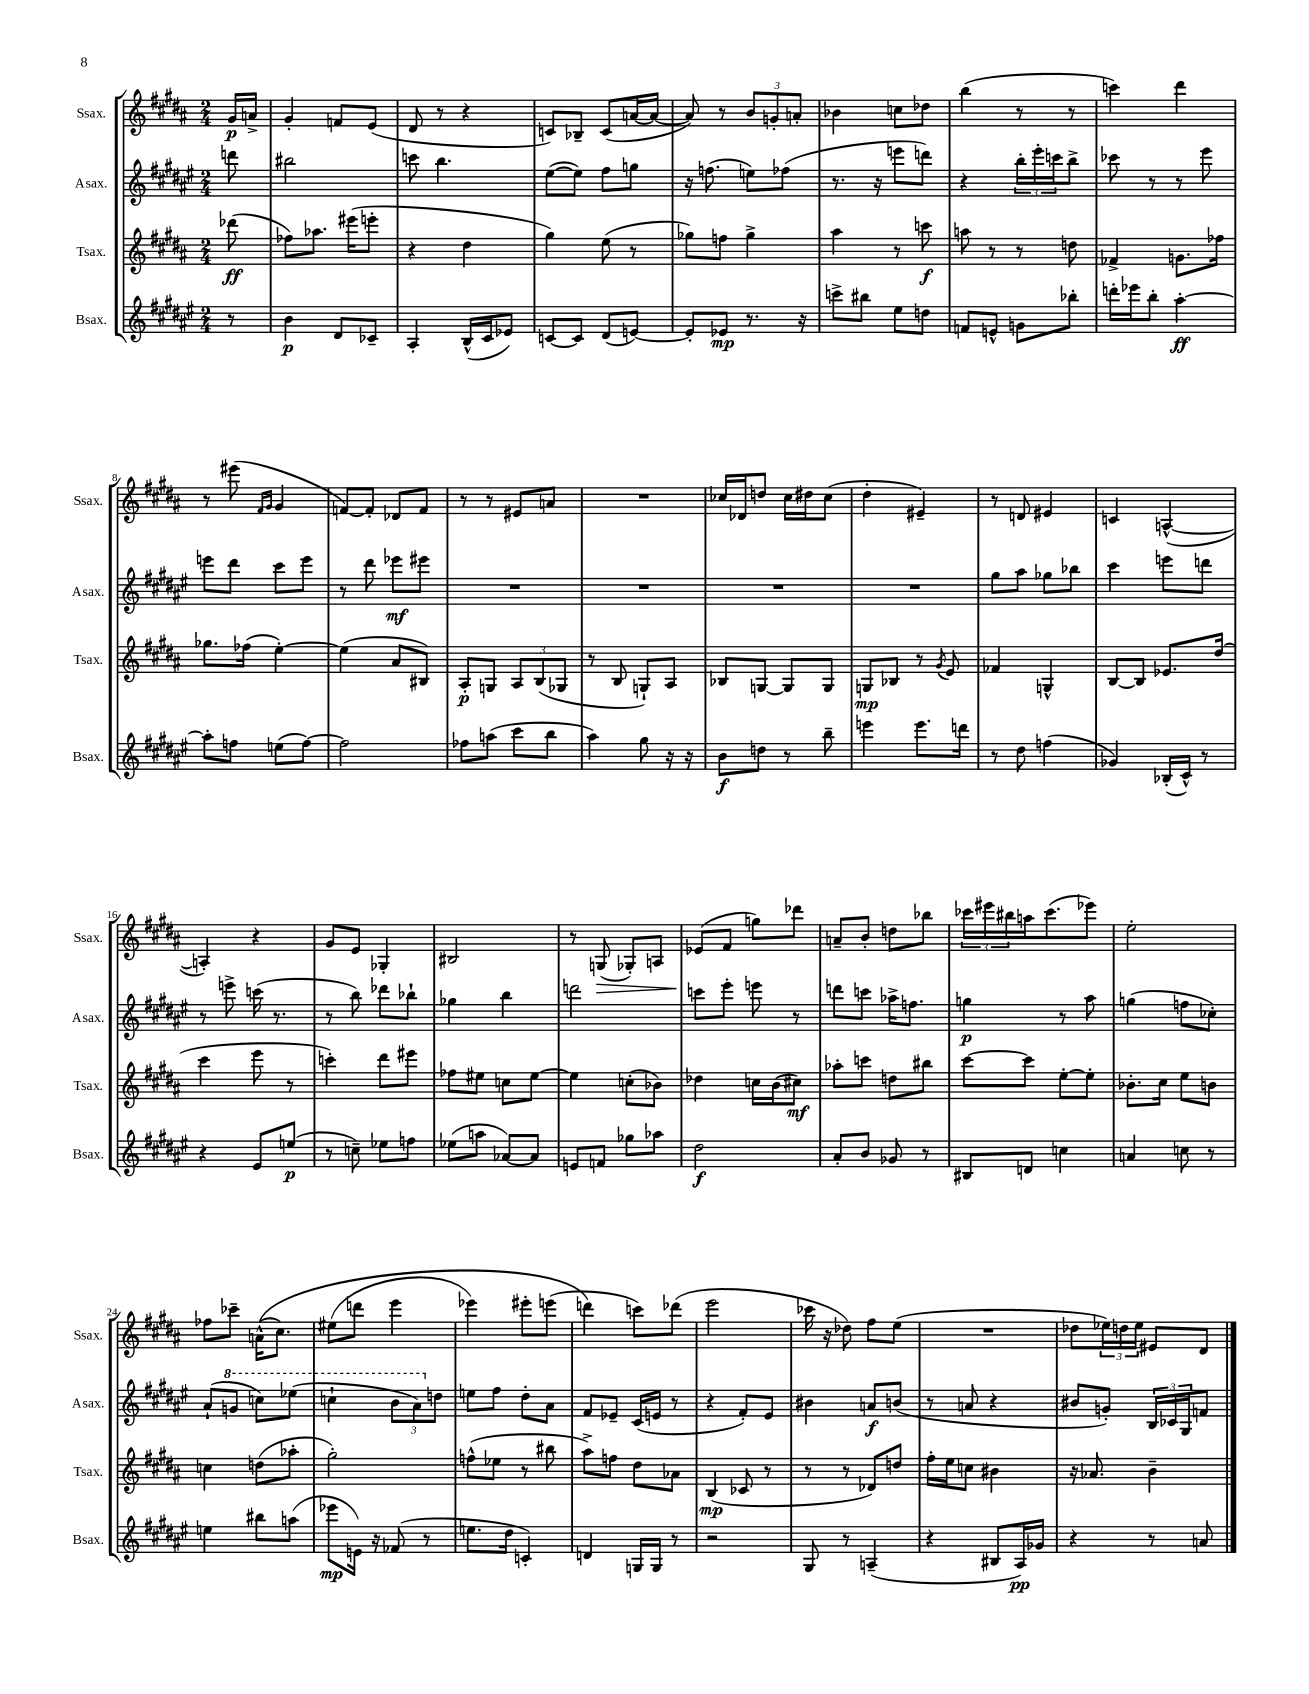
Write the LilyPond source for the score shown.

<<
\new StaffGroup <<
\new Staff = "s0" \with { instrumentName = "Ssax." shortInstrumentName = "Ssax." } {
    \clef treble \key b \major \numericTimeSignature \time 2/4 \partial 8
    gis'16\p a'16-> |
    gis'4-. f'8 e'8( |
    dis'8 r8 r4 |
    c'8) bes8-- c'8( a'16~ a'16~ |
    a'8) r8 \tuplet 3/2 { b'8 g'8-. a'8-. } |
    bes'4 c''8 des''8 |
    b''4( r8 r8 |
    c'''4) dis'''4 |
    r8 eis'''8( \grace { fis'16 gis'16 } gis'4 |
    f'8~) f'8-. des'8 f'8 |
    r8 r8 eis'8 a'8 |
    R2 |
    ces''16 des'16 d''8 ces''16 dis''16 ces''8( |
    dis''4-. eis'4--) |
    r8 d'8 eis'4 |
    c'4 a4~-^( |
    a4-.) r4 |
    gis'8 e'8 ges4-. |
    bis2 |
    r8 g8\>( ges8-.) a8 |
    ees'8\!( fis'8 g''8) des'''8 |
    a'8-- b'8-. d''8 bes''8 |
    \tuplet 3/2 { ces'''16 eis'''16 bis''16 } a''16 ces'''8.( ees'''8) |
    e''2-. |
    fes''8 ces'''8-- a'16-^(\( cis''8.) |
    eis''8( d'''8 e'''4 |
    ees'''4) eis'''8-. e'''8( |
    d'''4\) c'''8) des'''8( |
    e'''2 |
    ces'''16 r16 des''8) fis''8 e''8( |
    R2 |
    des''8 \tuplet 3/2 { ees''16) d''16 ees''16 } eis'8 dis'8 \bar "|." |
}
\new Staff = "s1" \with { instrumentName = "Asax." shortInstrumentName = "Asax." } {
    \clef treble \key fis \major \numericTimeSignature \time 2/4 \partial 8
    d'''8 |
    bis''2 |
    c'''8 b''4. |
    eis''8~( eis''8) fis''8 g''8 |
    r16 f''8.( e''8) fes''8( |
    r8. r16 e'''8 d'''8) |
    r4 \tuplet 3/2 { b''16-. eis'''16-. c'''16 } b''8-> |
    ces'''8 r8 r8 eis'''8 |
    e'''8 dis'''8 cis'''8 e'''8 |
    r8 dis'''8 ees'''8\mf eis'''8 |
    R2 |
    R2 |
    R2 |
    R2 |
    gis''8 ais''8 ges''8 bes''8 |
    cis'''4 e'''8 d'''8 |
    r8 e'''8-> c'''16( r8. |
    r8 b''8) des'''8 bes''8-! |
    ges''4 b''4 |
    d'''2 |
    c'''8 eis'''8-. e'''8 r8 |
    d'''8 c'''8 aes''16-> f''8. |
    g''4\p r8 ais''8 |
    g''4( f''8 ces''8-.) |
    ais'8-!( \ottava #1 g''8 c'''8) ees'''8( |
    c'''4-! \tuplet 3/2 { b''8 ais''8) \ottava #0 d''8 } |
    e''8 fis''8 dis''8-. ais'8 |
    fis'8 ees'8-- cis'16( e'16 r8 |
    r4 fis'8-.) eis'8 |
    bis'4 a'8\f b'8( |
    r8 a'8 r4 |
    bis'8 g'8-.) \tuplet 3/2 { b16 ces'16 gis16 } f'8 \bar "|." |
}
\new Staff = "s2" \with { instrumentName = "Tsax." shortInstrumentName = "Tsax." } {
    \clef treble \key b \major \numericTimeSignature \time 2/4 \partial 8
    des'''8\ff( |
    fes''8) aes''8. eis'''16( e'''8-. |
    r4 dis''4 |
    gis''4) e''8( r8 |
    ges''8) f''8 ges''4-> |
    ais''4 r8 c'''8\f |
    a''8 r8 r8 d''8 |
    fes'4-> g'8. fes''16 |
    ges''8. fes''16( e''4~-.) |
    e''4( ais'8 bis8) |
    ais8-.\p g8 \tuplet 3/2 { ais8 b8( ges8 } |
    r8 b8 g8-!) ais8 |
    bes8 g8~ g8 g8 |
    g8\mp bes8 r8 \acciaccatura { gis'8 } e'8 |
    fes'4 g4-^ |
    b8~ b8 ees'8. dis''16( |
    cis'''4 e'''8 r8 |
    c'''4-.) dis'''8 eis'''8 |
    fes''8 eis''8 c''8 eis''8~ |
    eis''4 c''8-.( bes'8) |
    des''4 c''16 b'16( cis''8\mf) |
    aes''8-. c'''8 d''8 bis''8 |
    cis'''8~ cis'''8 e''8~-. e''8-. |
    bes'8.-. cis''16 e''8 b'8 |
    c''4 d''8( aes''8-. |
    gis''2-.) |
    f''8-^( ees''8 r8 bis''8 |
    ais''8->) f''8 dis''8 aes'8 |
    b4\mp( ces'8 r8 |
    r8 r8 des'8) d''8 |
    fis''16-. e''16 c''8 bis'4 |
    r16 aes'8. b'4-- \bar "|." |
}
\new Staff = "s3" \with { instrumentName = "Bsax." shortInstrumentName = "Bsax." } {
    \clef treble \key fis \major \numericTimeSignature \time 2/4 \partial 8
    r8 |
    b'4\p dis'8 ces'8-- |
    ais4-. b16-^( cis'16 ees'8) |
    c'8~ c'8 dis'8( e'8~) |
    e'8-. ees'8\mp r8. r16 |
    c'''8-> bis''8 eis''8 d''8 |
    f'8 e'8-^ g'8 bes''8-. |
    d'''16-. ees'''16 b''8-. ais''4~-.\ff |
    ais''8-. f''8 e''8( f''8~) |
    f''2 |
    fes''8 a''8( cis'''8 b''8 |
    ais''4) gis''8 r16 r16 |
    b'8\f d''8 r8 b''8-- |
    e'''4 e'''8. d'''16 |
    r8 dis''8 f''4( |
    ges'4) bes16-.( cis'16-^) r8 |
    r4 eis'8 e''8\p( |
    r8 c''8--) ees''8 f''8 |
    ees''8( a''8 aes'8~) aes'8 |
    e'8 f'8 ges''8 aes''8 |
    dis''2\f |
    ais'8-. b'8 ges'8 r8 |
    bis8 d'8 c''4 |
    a'4 c''8 r8 |
    e''4 bis''8 a''8( |
    ees'''8\mp e'16) r16 fes'8( r8 |
    e''8. dis''16 c'4-.) |
    d'4 g16 g16 r8 |
    r2 |
    gis8 r8 a4--( |
    r4 bis8 ais16\pp) ges'16 |
    r4 r8 a'8 \bar "|." |
}
>>
>>
